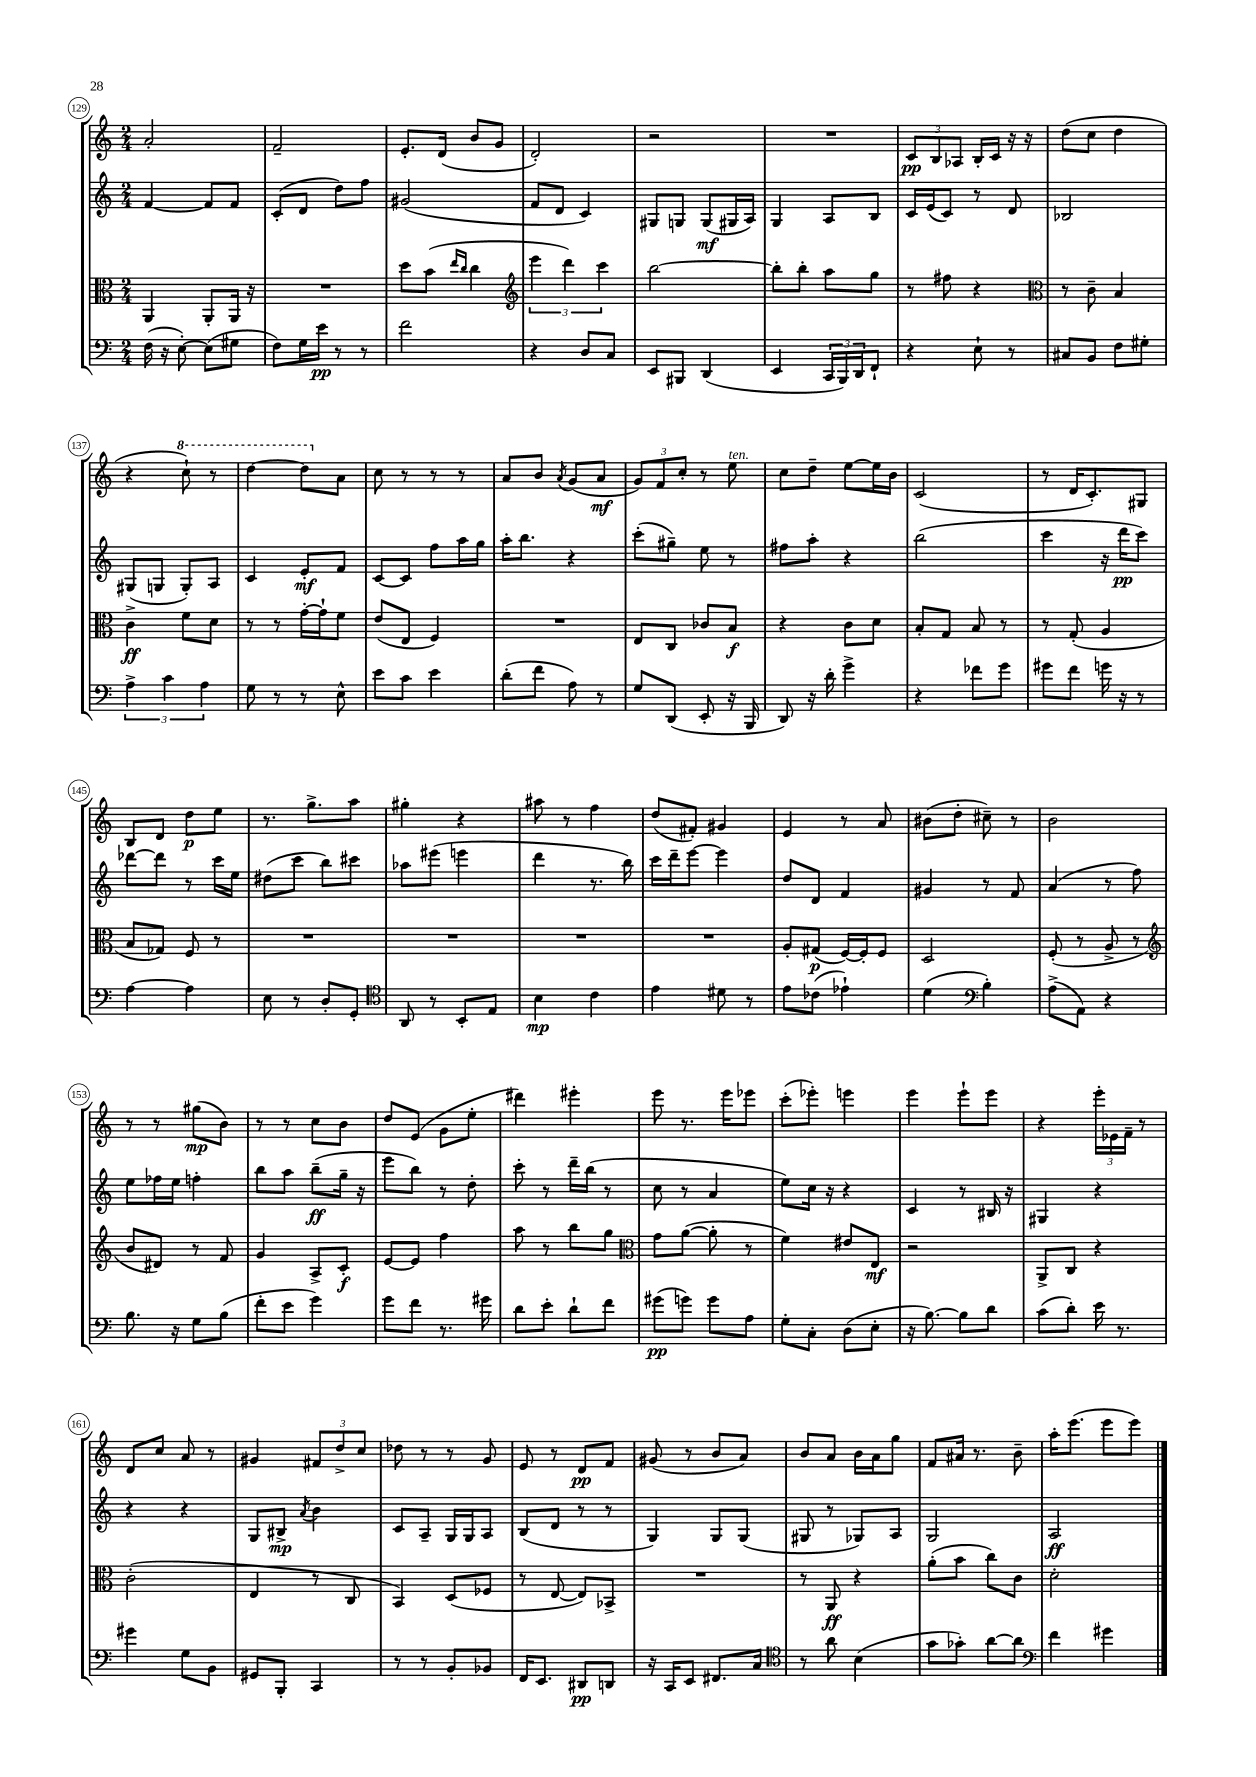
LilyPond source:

<<
\new StaffGroup <<
\new Staff = "s0" {
    \clef treble \key c \major \numericTimeSignature \time 2/4
    a'2-. |
    f'2-- |
    e'8.-. d'16( b'8 g'8 |
    d'2-.) |
    r2 |
    R2 |
    \tuplet 3/2 { c'8\pp b8 aes8 } b16-. c'16 r16 r16 |
    d''8( c''8 d''4 |
    r4 \ottava #1 c'''8-!) r8 |
    d'''4~ d'''8 \ottava #0 a'8 |
    c''8 r8 r8 r8 |
    a'8 b'8 \acciaccatura { a'8 } g'8( a'8\mf |
    \tuplet 3/2 { g'8) f'8 c''8-. } r8 e''8^\markup { \italic "ten." } |
    c''8 d''8-- e''8~ e''16 b'16 |
    c'2( |
    r8 d'16 c'8.-.) gis8 |
    b8 d'8 d''8\p e''8 |
    r8. g''8.-> a''8 |
    gis''4-. r4 |
    ais''8 r8 f''4 |
    d''8( fis'8-.) gis'4 |
    e'4 r8 a'8 |
    bis'8( d''8-. cis''8--) r8 |
    b'2 |
    r8 r8 gis''8\mp( b'8) |
    r8 r8 c''8 b'8 |
    d''8 e'8( g'8 e''8-. |
    dis'''4) eis'''4-. |
    e'''8 r8. e'''16 ees'''8 |
    c'''8-.( ees'''8-.) e'''4 |
    e'''4 e'''8-! e'''8 |
    r4 \tuplet 3/2 { e'''16-. ees'16 f'16-- } r8 |
    d'8 c''8 a'8 r8 |
    gis'4 \tuplet 3/2 { fis'8 d''8-> c''8 } |
    des''8 r8 r8 g'8 |
    e'8 r8 d'8\pp f'8 |
    gis'8( r8 b'8 a'8) |
    b'8 a'8 b'16 a'16 g''8 |
    f'8 ais'16 r8. b'8-- |
    a''16-. e'''8.( e'''8 e'''8) \bar "|." |
}
\new Staff = "s1" {
    \clef treble \key c \major \numericTimeSignature \time 2/4
    f'4~ f'8 f'8 |
    c'8-.( d'8 d''8) f''8 |
    gis'2( |
    f'8 d'8 c'4) |
    gis8 g8 g8\mf( gis16 a16) |
    g4 a8 b8 |
    c'16 e'16( c'8) r8 d'8 |
    bes2 |
    gis8( g8 g8-.) a8 |
    c'4 e'8-.\mf f'8 |
    c'8~ c'8 f''8 a''16 g''16 |
    a''16-. b''8. r4 |
    c'''8-.( gis''8--) e''8 r8 |
    fis''8 a''8-. r4 |
    b''2( |
    c'''4 r16 d'''16\pp c'''8) |
    des'''8~ des'''8 r8 c'''16 e''16 |
    dis''8( c'''8 b''8) cis'''8 |
    aes''8 eis'''8( e'''4 |
    d'''4 r8. b''16) |
    c'''16 d'''16-- e'''8~ e'''4 |
    d''8 d'8 f'4 |
    gis'4 r8 f'8 |
    a'4( r8 f''8) |
    e''8 fes''16 e''16 f''4-. |
    b''8 a''8 b''8--\ff( g''16-- r16 |
    e'''8 b''8) r8 d''8-. |
    c'''8-. r8 d'''16-- b''16( r8 |
    c''8 r8 a'4 |
    e''8) c''16 r16 r4 |
    c'4 r8 bis16 r16 |
    gis4 r4 |
    r4 r4 |
    g8 bis8->\mp \acciaccatura { a'8 } b'4 |
    c'8 a8-- g16 g16 a8 |
    b8( d'8 r8 r8 |
    g4) g8 g8( |
    gis8 r8 ges8) a8 |
    g2 |
    a2\ff \bar "|." |
}
\new Staff = "s2" {
    \clef alto \key c \major \numericTimeSignature \time 2/4
    a,4 a,8-. a,16 r16 |
    R2 |
    d''8 b'8( \grace { e''16 c''16 } c''4 |
    \clef treble \tuplet 3/2 { e'''4 d'''4) c'''4 } |
    b''2~ |
    b''8-. b''8-. a''8 g''8 |
    r8 fis''8 r4 |
    \clef alto r8 c'8-- b4 |
    c'4->\ff f'8 d'8 |
    r8 r8 g'16~-. g'16-! f'8 |
    e'8( e8 f4) |
    R2 |
    e8 c8 ces'8 b8\f |
    r4 c'8 d'8 |
    b8-. g8 b8 r8 |
    r8 g8-.( a4 |
    b8 ges8) f8 r8 |
    R2 |
    R2 |
    R2 |
    R2 |
    a8-. gis8\p( f16~) f16-. f8 |
    d2 |
    f8-.( r8 a8-> r8 |
    \clef treble b'8 dis'8) r8 f'8 |
    g'4 a8-> c'8-.\f |
    e'8~ e'8 f''4 |
    a''8 r8 b''8 g''8 |
    \clef alto g'8 a'8~( a'8-. r8 |
    f'4) eis'8 e8\mf |
    r2 |
    a,8-> c8 r4 |
    c'2-.( |
    e4 r8 c8 |
    b,4) d8( fes8 |
    r8 e8~ e8) bes,8-> |
    R2 |
    r8 a,8\ff r4 |
    a'8-.( b'8 c''8) c'8 |
    d'2-. \bar "|." |
}
\new Staff = "s3" {
    \clef bass \key c \major \numericTimeSignature \time 2/4
    f16( r16 e8~-.) e8( gis8 |
    f8) g16 e'16\pp r8 r8 |
    f'2 |
    r4 d8 c8 |
    e,8 bis,,8 d,4( |
    e,4 \tuplet 3/2 { c,16 b,,16) d,16 } f,8-! |
    r4 e8-! r8 |
    cis8 b,8 f8 gis8-. |
    \tuplet 3/2 { a4-> c'4 a4 } |
    g8 r8 r8 e8-^ |
    e'8 c'8 e'4 |
    d'8-.( f'8 a8) r8 |
    g8 d,8( e,8-. r16 b,,16 |
    d,8) r16 d'16-. g'4-> |
    r4 fes'8 g'8 |
    gis'8 f'8 g'16 r16 r8 |
    a4~ a4 |
    e8 r8 d8-. g,8-. |
    \clef tenor a,8 r8 b,8-. e8 |
    b4\mp c'4 |
    e'4 dis'8 r8 |
    e'8 ces'8( ees'4-!) |
    d'4( \clef bass b4-.) |
    a8->( a,8) r4 |
    b8. r16 g8 b8( |
    f'8-. e'8 g'4) |
    g'8 f'8 r8. gis'16 |
    d'8 e'8-. d'8-! f'8 |
    gis'8\pp( g'8) g'8 a8 |
    g8-. c8-. d8( e8-. |
    r16 b8.~) b8 d'8 |
    c'8( d'8-.) e'16 r8. |
    gis'4 g8 b,8 |
    gis,8 b,,8-. c,4 |
    r8 r8 b,8-. bes,8 |
    f,16 e,8. dis,8\pp d,8 |
    r16 c,16 e,8 fis,8. c16 |
    \clef tenor r8 a'8 b4( |
    g'8 ges'8-.) a'8~ a'8 |
    \clef bass f'4 gis'4 \bar "|." |
}
>>
>>
\layout { \context { \Score currentBarNumber = #129 \override BarNumber.stencil = #(make-stencil-circler 0.1 0.3 ly:text-interface::print) } }
